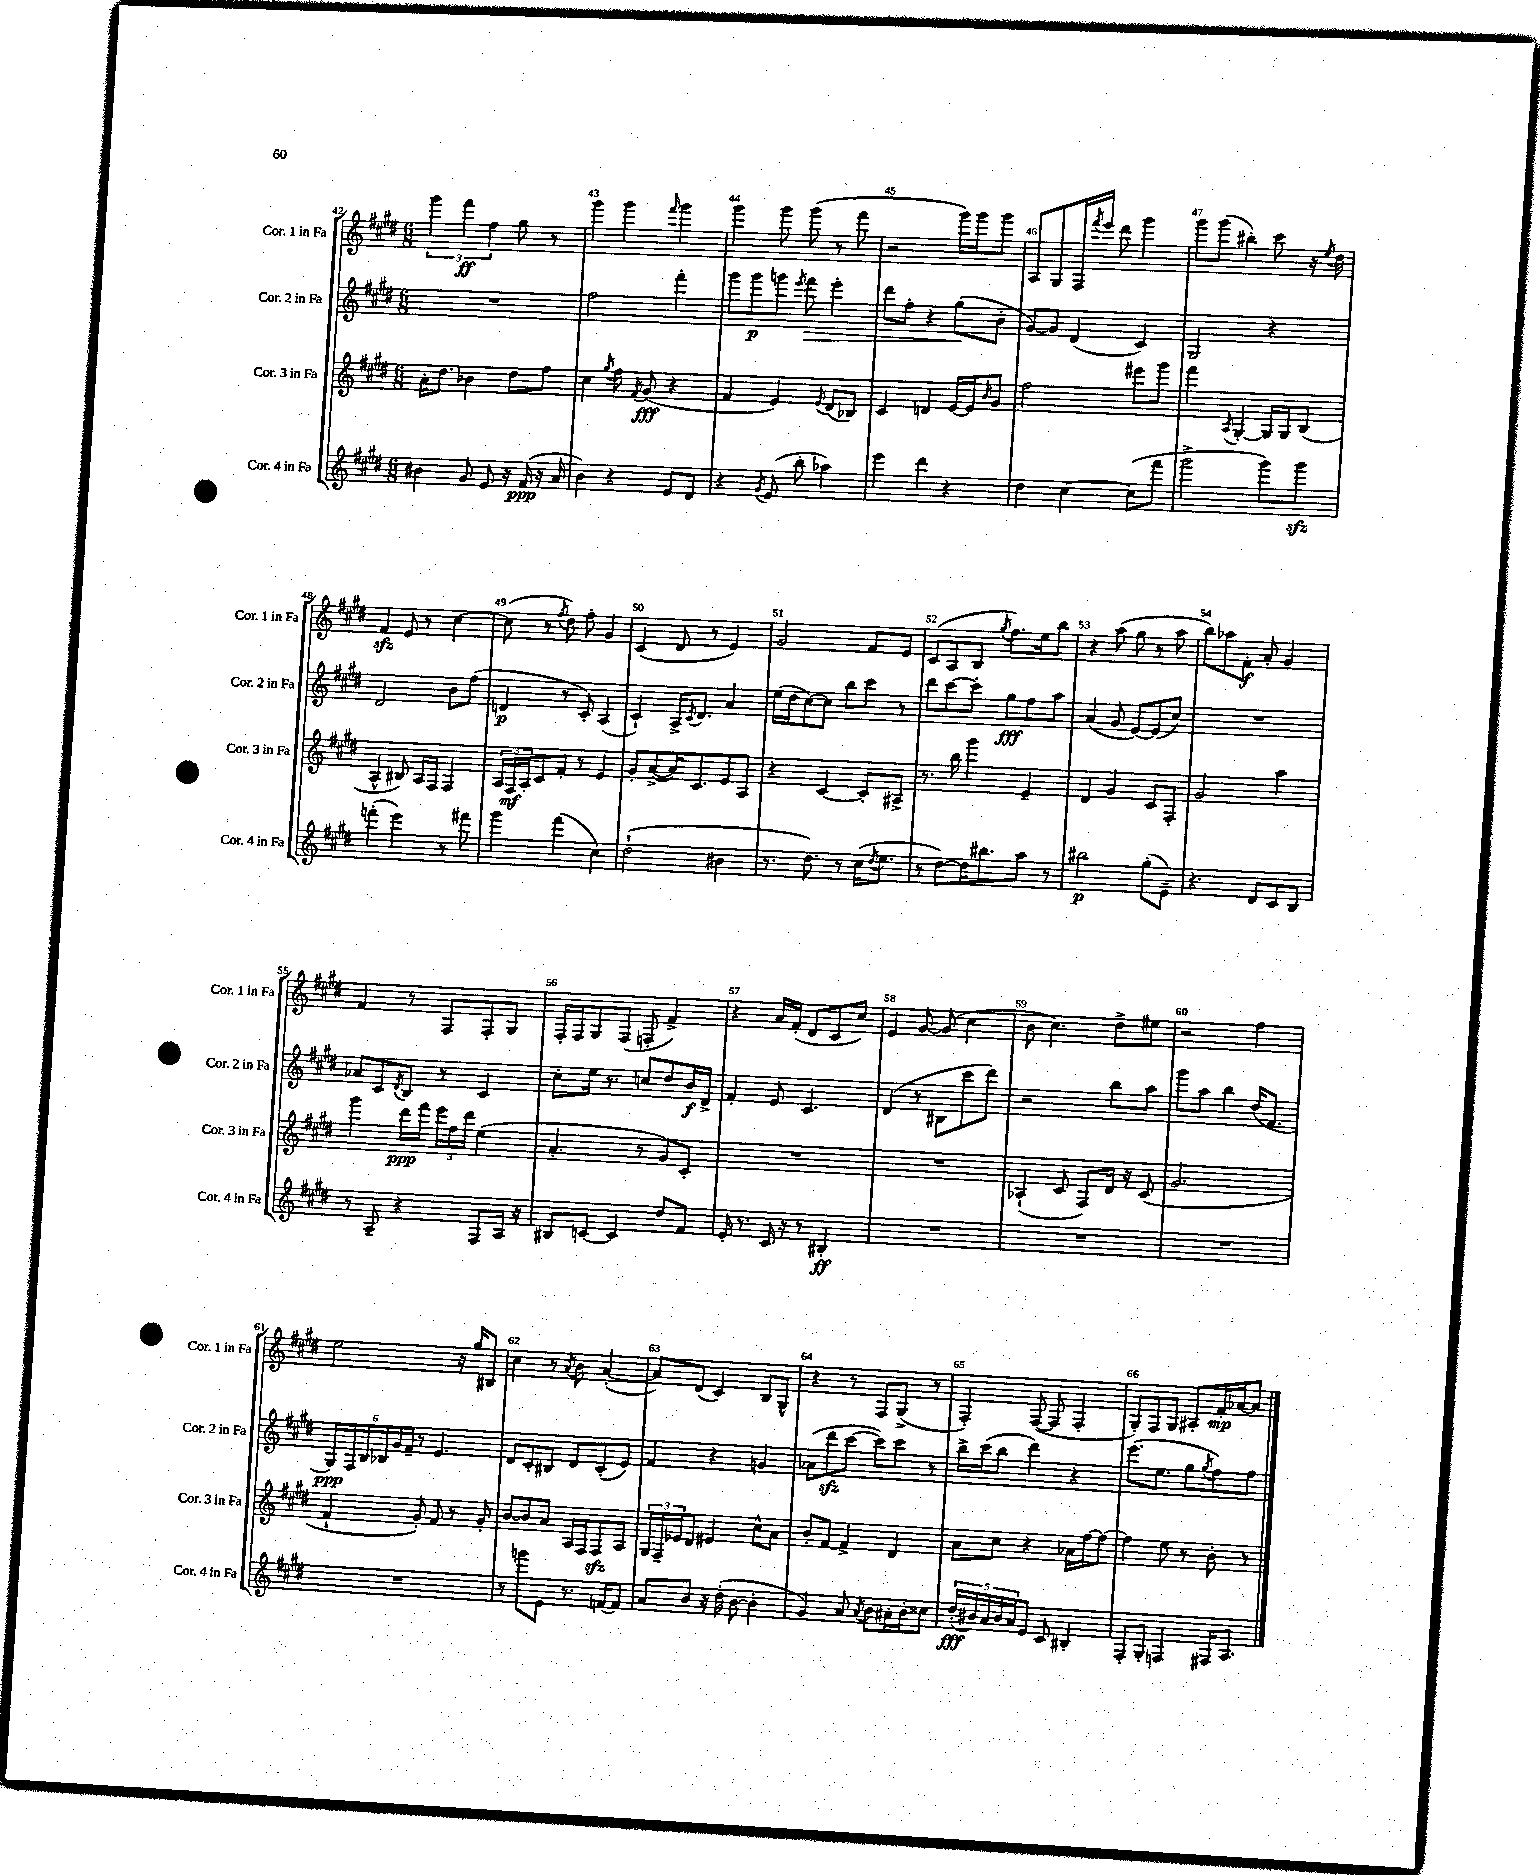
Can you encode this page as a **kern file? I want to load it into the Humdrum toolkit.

**kern	**kern	**kern	**kern
*staff4	*staff3	*staff2	*staff1
*clefG2	*clefG2	*clefG2	*clefG2
*k[f#c#g#d#]	*k[f#c#g#d#]	*k[f#c#g#d#]	*k[f#c#g#d#]
*M6/8	*M6/8	*M6/8	*M6/8
4b#	16a'	2.r	6ggg#
.	8.dd#	.	.
.	.	.	6fff#
8g#	4b-	.	.
.	.	.	6ff#
8e	.	.	.
16r	8dd#	.	8gg#
(16f#	.	.	.
16r	8ff#	.	8r
16a	.	.	.
=	=	=	=
4b)	4cc#	2ff#	4ggg#
.	8qgg#	.	.
4r	8ff#	.	4ggg#
.	8qf#	.	.
.	(8g#	.	.
.	.	.	16qqfff#
8e	4r	4fff#'	4ggg#
8d#	.	.	.
=	=	=	=
4r	4f#	8ggg#	4ggg#
.	.	8ggg#	.
8qg#	.	.	.
(8e	4e)	8ggg	8ggg#
.	.	8qeee	.
8bb'	.	8fff#	(8ggg#
.	8qe	.	.
4aa-)	(8d#	4eee'	8r
.	8B-)	.	8fff#
=	=	=	=
4eee	4c#	8ddd#	2r
.	.	8ff#'	.
4ddd#	4d	4r	.
4r	[16e	(8gg#	16ggg#)
.	16e]	.	16ggg#
.	16qqb	.	.
.	8g#	8b'	8ggg#
=	=	=	=
4dd#	2ff#	[8g#)	8A
.	.	8g#]	8G#
[4cc#	.	(4d#	16F#
.	.	.	8qfff#
.	.	.	16eee
.	.	.	8ddd#
(8cc#]	8eee#	4c#)	4ggg#
8fff#	8ggg#	.	.
=	=	=	=
2ggg#^	4fff#	2G#	8ggg#
.	.	.	(8ggg#
.	8qA	.	.
.	[4G#'	.	4bb#')
8ggg#)	16G#]	4r	8ccc#
.	16G#	.	.
8ggg#	(8B	.	16r
.	.	.	8qee
.	.	.	16dd#
=	=	=	=
(4fff'	4A^^	2d#	4f#
4eee)	8B#)	.	8e
.	16A	.	8r
.	16F#	.	.
8r	4F#	8b	[4cc#
8fff#	.	(8ff#	.
=	=	=	=
4ggg#	24A	4d	(8cc#]
.	24F#	.	.
.	24A'	.	.
.	8c#	.	8r
.	.	.	8qff#
(4fff#	8f#'	8r	8dd#)
.	8r	8c#')	8ff#'
4cc#)	4e	(4A	4g#
=	=	=	=
(2dd#`	8g#'	4c#`)	(4c#
.	([8a^	.	.
.	16a])	16A^	8d#
.	.	8qc#	.
.	8.c#	8.d#	.
.	.	.	8r
4b#	8e	4a	4e)
.	8A	.	.
=	=	=	=
8.r	4r	(16ee	2g#
.	.	16dd#	.
.	.	[8cc#)	.
8.dd#)	.	.	.
.	[4c#	8cc#]	.
8r	.	8bb	.
(16cc#	8c#']	8ccc#	8f#
8qdd#	.	.	.
8.ee	.	.	.
.	8A#^	8r	8e
=	=	=	=
8r	8.r	8ddd#	(8c#
[8dd#)	.	[8ccc#	8A
.	16bb	.	.
16dd#]	4ggg#	8ccc#']	8B
8.bb#	.	.	.
.	.	.	8qgg#
.	.	8gg#	8.ff#)
8aa	4e~	8ff#	.
.	.	.	16ee
8r	.	8aa	8bb
=	=	=	=
2bb#	4d#	(4a	4r
.	4g#	8g#	(8aa
.	.	[8e)	8gg#
(8gg#'	8c#	(8e]	8r
8e~)	8F#'	8cc#)	8aa
=	=	=	=
4.r	2g#	2.r	8bb)
.	.	.	8aa-
.	.	.	8f#'
8d#	.	.	8a'
8c#	4aa	.	4g#
8B	.	.	.
=	=	=	=
8r	4ggg#	8a-	4f#
8A~	.	8c#	.
.	.	8qd#	.
4r	16ddd#	8B	8r
.	16fff#	.	.
.	24eee	8r	8F#
.	24ff#	.	.
.	24ddd#	.	.
8F#	(4ee	4c#	8F#'
16A	.	.	8G#
16r	.	.	.
=	=	=	=
8B#	4.a'	8cc#'	16F#'
.	.	.	16F#
[8c	.	16ee	8G#
.	.	8.r	.
4c]	.	.	(8F#
.	8r	8cc	8F'
8dd#	8g#)	8dd#	4f#^)
8f#	8c#'	16b	.
.	.	16d#^	.
=	=	=	=
16e'	2.r	4f#'	4r
8.r	.	.	.
16c#	.	8e	16a
16r	.	.	(16f#'
8r	.	4.c#	8d#
4B#'	.	.	8c#
.	.	.	8cc#)
=	=	=	=
2.r	2.r	(4d#	4e
.	.	8r	[8g#
.	.	8B#	(8g#]
.	.	8ccc#	4cc#
.	.	8ddd#)	.
=	=	=	=
2.r	(4A-`	2r	8b
.	.	.	4.cc#)
.	8c#	.	.
.	8F#)	.	.
.	16d#	8bb	8dd#^
.	16r	.	.
.	(8c#	8aa	8ee#
=	=	=	=
2.r	2.g#	8ggg#	2r
.	.	8aa	.
.	.	4bb	.
.	.	(16dd#	4ff#
.	.	8.f#	.
=	=	=	=
2.r	4f#`	24G#)	2ee
.	.	24F#	.
.	.	24B	.
.	.	24B-	.
.	.	24g#	.
.	.	24f#~	.
.	8g#')	8r	.
.	8f#	4.e	.
.	8r	.	16r
.	.	.	16gg#
.	8g#'	.	8B#
=	=	=	=
8r	[8b	8d#	4cc#
8ggg	8b]	8c#'	.
8e	8a	8B#	8r
.	.	.	8qa
8.r	16A	8d#	8b
.	16F#	.	.
.	8F#	(8c#'	([4a'
[16f	.	.	.
8f]	8A	8e)	.
=	=	=	=
8a	24G#	4f#	8a])
.	24F#~	.	.
.	24e-	.	.
8b	8d#	.	(8d#
16r	4e#	4r	4c#)
(16dd#'	.	.	.
[8b	.	.	.
4b']	8cc#^^	4g	8B
.	8a	.	8G#^^
=	=	=	=
4g#)	8b'	(8a-	4r
.	[8f#	8ddd#	.
8a	4f#^]	[8ccc#	8r
8qa	.	.	.
8b	.	8ccc#])	8F#
16a#'	4d#	8ccc#	(8G#^
16b'	.	.	.
8cc##	.	8r	8r
=	=	=	=
(20dd#'	8a	16bb^	4F#')
20b#)	.	.	.
.	.	(16ccc#	.
20a	.	.	.
.	8cc#	8bb	.
20b#	.	.	.
20a	.	.	.
8e	4r	4ddd#)	([8F#
8c#	.	.	8F#]
4B#'	16a-	4r	4F#'
.	[16ff#	.	.
.	8ff#_	.	.
=	=	=	=
8F#'	4ff#]	(8.eee	8G#')
8G#'	.	.	8F#
.	.	8.ee	.
4F	8ee	.	8G#
.	8r	8gg#	8A#'
.	.	8qgg#	.
16F#	8b'	8ff#)	16f#'
8.A	.	.	[16a-
.	8r	8ff#	8a-]
==	==	==	==
*-	*-	*-	*-
